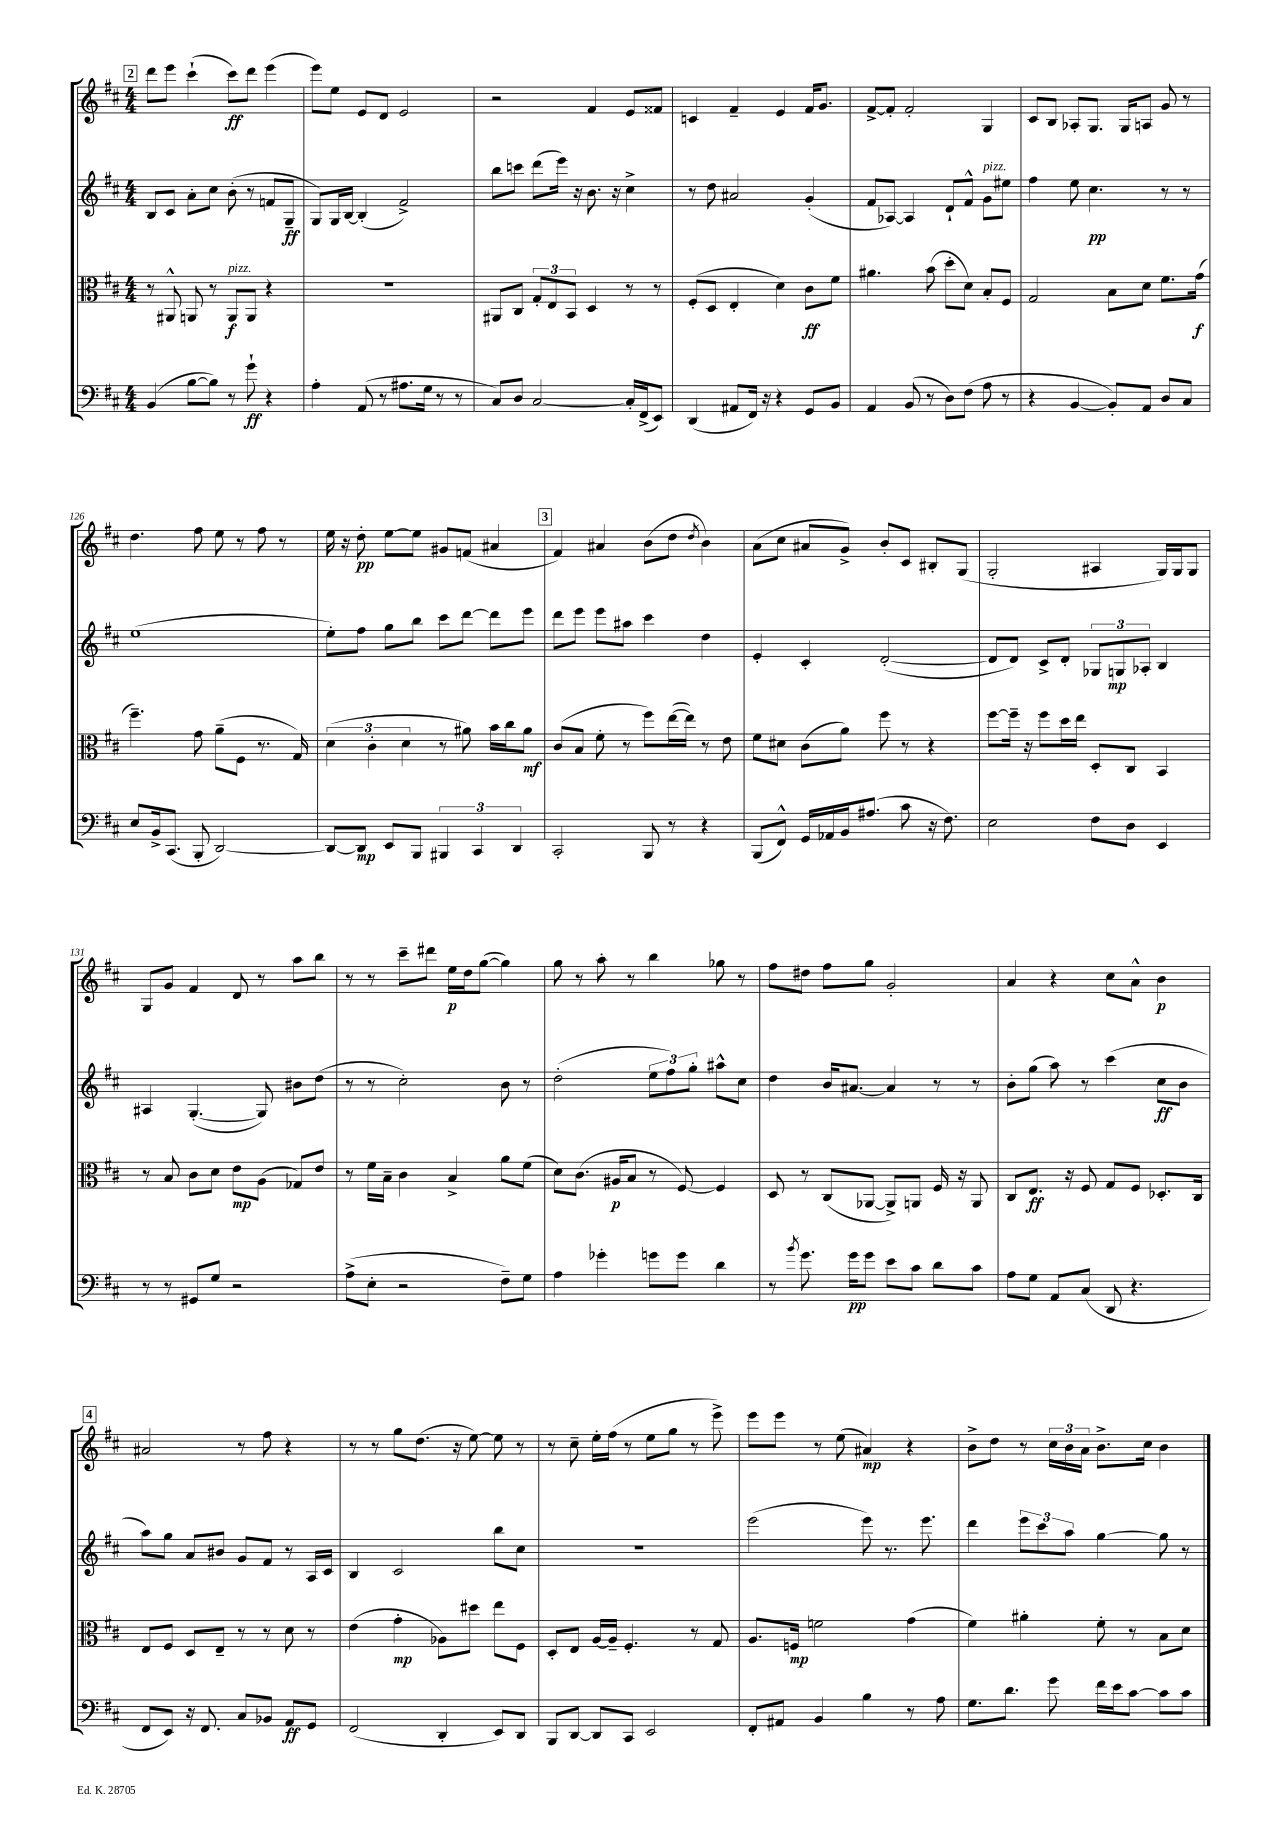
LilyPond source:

<<
\new StaffGroup <<
\new Staff = "s0" {
    \clef treble \key d \major \numericTimeSignature \time 4/4
    \autoBeamOff \mark \markup { \box "2" } d'''8[ e'''8] cis'''4-!( cis'''8[\ff) d'''8] e'''4( |
    e'''8[) e''8] e'8[ d'8] e'2 |
    r2 fis'4 e'8[ fisis'8] |
    c'4 fis'4-- e'4 fis'16[ g'8.] |
    fis'8[~-> fis'8]-. fis'2-. g4 |
    cis'8[ b8] aes8[-. g8.] g16[ a8] g'8 r8 |
    d''4. fis''8 e''8 r8 fis''8 r8 |
    e''16 r16 d''8-.\pp e''8[~ e''8] gis'8[ f'8]( ais'4 |
    \mark \markup { \box "3" } fis'4) ais'4 b'8[( d''8] \acciaccatura { d''8 } b'4) |
    a'8[( cis''8] ais'8[ g'8]->) b'8[-. cis'8] bis8[-. g8]( |
    g2-. ais4 g16[) g16 g8] |
    g8[ g'8] fis'4 d'8 r8 a''8[ b''8] |
    r8 r8 cis'''8[-- dis'''8] e''16[\p d''16 g''8]~( g''4) |
    g''8 r8 a''8-. r8 b''4 ges''8 r8 |
    fis''8[ dis''8] fis''8[ g''8] g'2-. |
    a'4 r4 cis''8[ a'8]-^ b'4\p |
    \mark \markup { \box "4" } ais'2 r8 fis''8 r4 |
    r8 r8 g''8[ d''8.]( r16 e''8~) e''8 r8 |
    r8 cis''8-- e''16[-. fis''16]( r8 e''8[ g''8] r8 e'''8->) |
    e'''8[ e'''8] r8 e''8( ais'4\mp) r4 |
    b'8[-> d''8] r8 \tuplet 3/2 { cis''16[ b'16 a'16] } b'8.[-> cis''16] b'4 \bar "|." |
}
\new Staff = "s1" {
    \clef treble \key d \major \numericTimeSignature \time 4/4
    \autoBeamOff \mark \markup { \box "2" } b8[ cis'8] a'8[-. cis''8] b'8-.( r8 f'8[ g8]--\ff |
    g8[) g16 b16]~ b4-.( fis'2->) |
    b''8[ c'''8] d'''8[( e'''16]) r16 b'8. r16 cis''4-> |
    r8 d''8 ais'2 g'4-.( |
    fis'8[ aes8]~) aes4 d'8[-! fis'8]-^ g'8[^\markup { \italic "pizz." } eis''8] |
    fis''4 e''8 cis''4.\pp r8 r8 |
    e''1( |
    e''8[-.) fis''8] g''8[ b''8] cis'''8[ d'''8]~ d'''8[ e'''8] |
    \mark \markup { \box "3" } d'''8[ e'''8] e'''8[ ais''8] cis'''4 d''4 |
    e'4-. cis'4-. d'2~-.( |
    d'8[ d'8]) cis'8[-> d'8]-. \tuplet 3/2 { ges8[ g8\mp aes8]-. } b4 |
    ais4 g4.~-.( g8) bis'8[ d''8]( |
    r8 r8 cis''2-.) b'8 r8 |
    d''2-.( \tuplet 3/2 { e''8[ fis''8) g''8]-. } ais''8[-^ cis''8] |
    d''4 b'16[ ais'8.]~ ais'4 r8 r8 |
    b'8[-. g''8]( a''8) r8 cis'''4( cis''8[\ff b'8] |
    \mark \markup { \box "4" } a''8[) g''8] a'8[ bis'8] g'8[ fis'8] r8 a16[ cis'16] |
    b4 cis'2 b''8[ cis''8] |
    r1 |
    e'''2( e'''8) r8. e'''8. |
    d'''4 \tuplet 3/2 { e'''8[ cis'''8 a''8] } g''4~ g''8 r8 \bar "|." |
}
\new Staff = "s2" {
    \clef alto \key d \major \numericTimeSignature \time 4/4
    \autoBeamOff \mark \markup { \box "2" } r8 ais,8-^ a,8 r8 a,8[\f^\markup { \italic "pizz." } a,8] r4 |
    R1 |
    ais,8[ cis8] \tuplet 3/2 { g8[-. e8 b,8] } d4 r8 r8 |
    fis8[-.( d8] e4-. d'4) cis'8[\ff fis'8] |
    ais'4. b'8( d''8[-. d'8]) b8[-. fis8] |
    g2 b8[ d'8] fis'8.[ g'16]\f( |
    fis''4.--) g'8 a'8[--( fis8] r8. g16) |
    \tuplet 3/2 { d'4( cis'4-. d'4 } r8 ais'8) b'16[ cis''16 ais'8]\mf |
    \mark \markup { \box "3" } cis'8[( b8] fis'8-. r8 fis''8[) e''16~( e''16]) r8 e'8 |
    fis'8[ dis'8] cis'8[( a'8]) fis''8 r8 r4 |
    fis''8[~ fis''16]-- r16 fis''8[ d''16 e''16] d8[-. cis8] b,4 |
    r8 b8 cis'8[ d'8] e'8[\mp a8]( ges8[) e'8] |
    r8 fis'16[ b16]-- cis'4 b4-> a'8[ fis'8]( |
    d'8[) cis'8.]( ais16[\p b8] r8 fis8~) fis4 |
    d8 r8 cis8[( aes,8]~ aes,8[->) a,8] fis16 r16 a,8 |
    cis8[ e8.]\ff r16 fis8 g8[ fis8] des8.[-. cis16] |
    \mark \markup { \box "4" } e8[ fis8] d8[ e8]-- r8 r8 d'8 r8 |
    e'4( g'4-.\mp aes8[) dis''8] e''8[ fis8] |
    d8[-. e8] a16[~ a16]-- fis4.-. r8 g8 |
    a8.[ f16]\mp f'2 g'4( |
    fis'4) ais'4-. fis'8-. r8 b8[ d'8] \bar "|." |
}
\new Staff = "s3" {
    \clef bass \key d \major \numericTimeSignature \time 4/4
    \autoBeamOff \mark \markup { \box "2" } b,4( b8[~ b8]) r8 g'8-!\ff r4 |
    a4-. a,8( r8 ais8.[ g16] r8 r8 |
    cis8[) d8] cis2~ cis16[-. fis,16->( e,8]) |
    d,4( ais,8[ fis,16]) r16 r4 g,8[ b,8] |
    a,4 b,8( r8 d8[) fis8]( a8 r8 |
    r4 b,4~ b,8[-.) a,8] d8[ cis8] |
    e8[ b,16-> cis,8.]( b,,8-. d,2~) |
    d,8[~ d,8]\mp e,8[ b,,8] \tuplet 3/2 { bis,,4 cis,4 d,4 } |
    \mark \markup { \box "3" } cis,2-. b,,8 r8 r4 |
    b,,8[( fis,8]-^) g,16[ aes,16 b,16 ais8.]( cis'8 r16 fis8.) |
    e2 fis8[ d8] e,4 |
    r8 r8 gis,8[ g8] r2 |
    a8[->( e8]-. r2 fis8[--) g8] |
    a4 ges'4-. g'8[ g'8] d'4 |
    r8 \acciaccatura { b'8 } g'8. g'16[\pp g'8] e'8[ cis'8] d'8[ cis'8] |
    a8[ g8] a,8[ cis8]( d,8 r4. |
    \mark \markup { \box "4" } fis,8[ e,8]) r16 fis,8. cis8[ bes,8] a,8[\ff g,8] |
    fis,2( d,4-. e,8[) d,8] |
    b,,8[ d,8]~ d,8[ cis,8] e,2 |
    fis,8[-. ais,8] b,4 b4 r8 a8 |
    g8.[ d'8.] g'8 fis'16[ e'16 cis'8]~ cis'8[ cis'8] \bar "|." |
}
>>
>>
\layout { \context { \Score currentBarNumber = #120 } }
